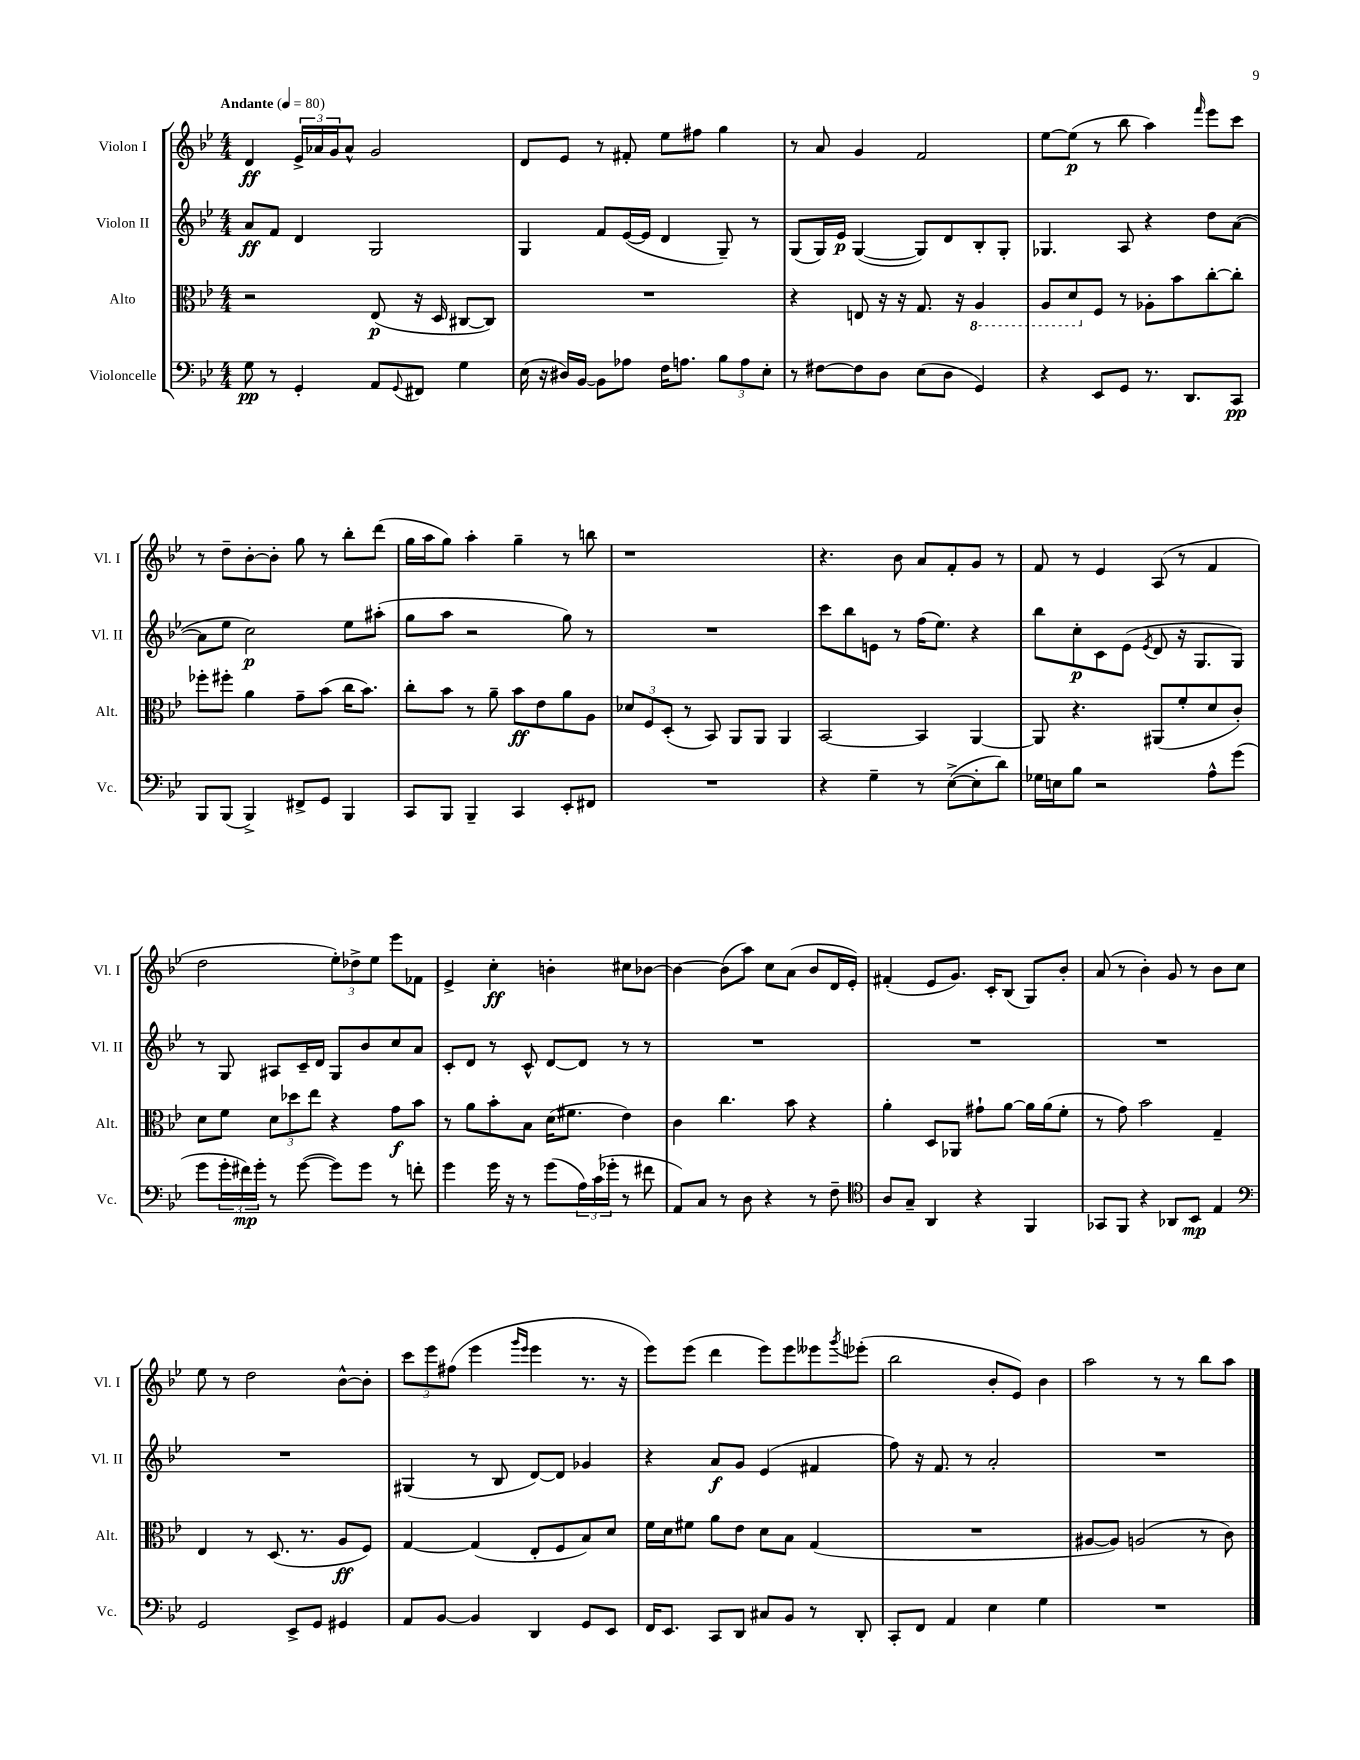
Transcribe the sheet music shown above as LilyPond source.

<<
\new StaffGroup <<
\new Staff = "s0" \with { instrumentName = "Violon I" shortInstrumentName = "Vl. I" } {
    \clef treble \key bes \major \numericTimeSignature \time 4/4 \tempo "Andante" 4 = 80
    d'4\ff \tuplet 3/2 { ees'16-> aes'16 g'16 } aes'8-^ g'2 |
    d'8 ees'8 r8 fis'8-. ees''8 fis''8 g''4 |
    r8 a'8 g'4 f'2 |
    ees''8~ ees''8\p( r8 bes''8 a''4) \grace { f'''16 } ees'''8 c'''8 |
    r8 d''8-- bes'8~-. bes'8-. g''8 r8 bes''8-. d'''8( |
    g''16 a''16 g''8) a''4-. g''4-- r8 b''8 |
    r1 |
    r4. bes'8 a'8 f'8-. g'8 r8 |
    f'8 r8 ees'4 a8( r8 f'4 |
    d''2 \tuplet 3/2 { ees''8-.) des''8-> ees''8 } ees'''8 fes'8 |
    ees'4-> c''4-.\ff b'4-. cis''8 bes'8~ |
    bes'4~ bes'8( a''8) c''8 a'8( bes'8 d'16 ees'16-.) |
    fis'4-.( ees'8 g'8.) c'16-. bes8( g8) bes'8-. |
    a'8( r8 bes'4-.) g'8 r8 bes'8 c''8 |
    ees''8 r8 d''2 bes'8~-^ bes'8-. |
    \tuplet 3/2 { c'''8 ees'''8 fis''8( } ees'''4 \grace { g'''16 ees'''16 } ees'''4 r8. r16 |
    ees'''8) ees'''8( d'''4 ees'''8) ees'''8 eeses'''8 \acciaccatura { g'''8 } ees'''8-.( |
    bes''2 bes'8-. ees'8) bes'4 |
    a''2 r8 r8 bes''8 a''8 \bar "|." |
}
\new Staff = "s1" \with { instrumentName = "Violon II" shortInstrumentName = "Vl. II" } {
    \clef treble \key bes \major \numericTimeSignature \time 4/4
    a'8\ff f'8 d'4 g2 |
    g4 f'8 ees'16~( ees'16 d'4 g8--) r8 |
    g8( g16) ees'16\p g4~( g8) d'8 bes8-. g8-. |
    ges4. a8 r4 d''8 a'8~( |
    a'8 ees''8 c''2\p) ees''8 ais''8-.( |
    g''8 a''8 r2 g''8) r8 |
    R1 |
    c'''8 bes''8 e'8 r8 f''16( ees''8.) r4 |
    bes''8 c''8-.\p c'8 ees'8( \acciaccatura { ees'8 } d'8 r16 g8. g8) |
    r8 g8 ais8 c'16-- d'16 g8 bes'8 c''8 a'8 |
    c'8-. d'8 r8 c'8-^ d'8~ d'8 r8 r8 |
    R1 |
    R1 |
    R1 |
    R1 |
    gis4( r8 bes8 d'8~) d'8 ges'4 |
    r4 a'8\f g'8 ees'4( fis'4 |
    f''8) r16 f'8. r8 a'2-. |
    R1 \bar "|." |
}
\new Staff = "s2" \with { instrumentName = "Alto" shortInstrumentName = "Alt." } {
    \clef alto \key bes \major \numericTimeSignature \time 4/4
    r2 ees8\p( r16 d16 cis8~ cis8) |
    R1 |
    r4 e8 r16 r16 g8. r16 \ottava #-1 a,4 |
    a,8 d8 \ottava #0 f8 r8 aes8-. bes'8 c''8~-. c''8-. |
    fes''8-. fis''8-. a'4 g'8-- bes'8( c''16 bes'8.) |
    c''8-. bes'8 r8 a'8-- bes'8\ff ees'8 a'8 a8 |
    \tuplet 3/2 { des'8 f8 d8-.( } r8 bes,8) a,8 a,8 a,4 |
    bes,2~ bes,4 a,4~ |
    a,8 r4. ais,8( f'8-. d'8 c'8-.) |
    d'8 f'8 \tuplet 3/2 { d'8 des''8 ees''8 } r4 g'8\f bes'8 |
    r8 a'8 bes'8-. bes8 d'16( fis'8. ees'4) |
    c'4 c''4. bes'8 r4 |
    a'4-. d8 aes,8 gis'8-! a'8~ a'16 a'16( f'8-. |
    r8 g'8) bes'2 g4-- |
    ees4 r8 d8.( r8. a8\ff f8) |
    g4~ g4( ees8-. f8 bes8) d'8 |
    f'16 d'16 fis'8 a'8 ees'8 d'8 bes8 g4( |
    R1 |
    ais8~ ais8) a2( r8 c'8) \bar "|." |
}
\new Staff = "s3" \with { instrumentName = "Violoncelle" shortInstrumentName = "Vc." } {
    \clef bass \key bes \major \numericTimeSignature \time 4/4
    g8\pp r8 g,4-. a,8 \appoggiatura { g,8 } fis,8 g4 |
    ees16( r16 dis16) bes,16~ bes,8 aes8 f16 a8. \tuplet 3/2 { bes8 a8 ees8-. } |
    r8 fis8~ fis8 d8 ees8( d8 g,4) |
    r4 ees,8 g,8 r8. d,8. c,8\pp |
    bes,,8 bes,,8( bes,,4->) fis,8-> g,8 bes,,4 |
    c,8 bes,,8 bes,,4-- c,4 ees,8-. fis,8 |
    R1 |
    r4 g4-- r8 ees8~->( ees8-. d'8) |
    ges16 e16 bes8 r2 a8-^ g'8( |
    g'8 \tuplet 3/2 { g'16-. fis'16\mp) g'16-. } r8 g'8~( g'8) g'8 r8 f'8-. |
    g'4 g'16 r16 r8 g'8( \tuplet 3/2 { a16) c'16( ges'16-. } r8 fis'8 |
    a,8) c8 r8 d8 r4 r8 f8-- |
    \clef tenor a8 g8-- a,4 r4 f,4 |
    ges,8 f,8 r4 aes,8 bes,8\mp ees4 |
    \clef bass g,2 ees,8-> g,8 gis,4 |
    a,8 bes,8~ bes,4 d,4 g,8 ees,8 |
    f,16 ees,8. c,8 d,8 cis8 bes,8 r8 d,8-. |
    c,8-. f,8 a,4 ees4 g4 |
    R1 \bar "|." |
}
>>
>>
\layout { \context { \Score \remove "Bar_number_engraver" } }
